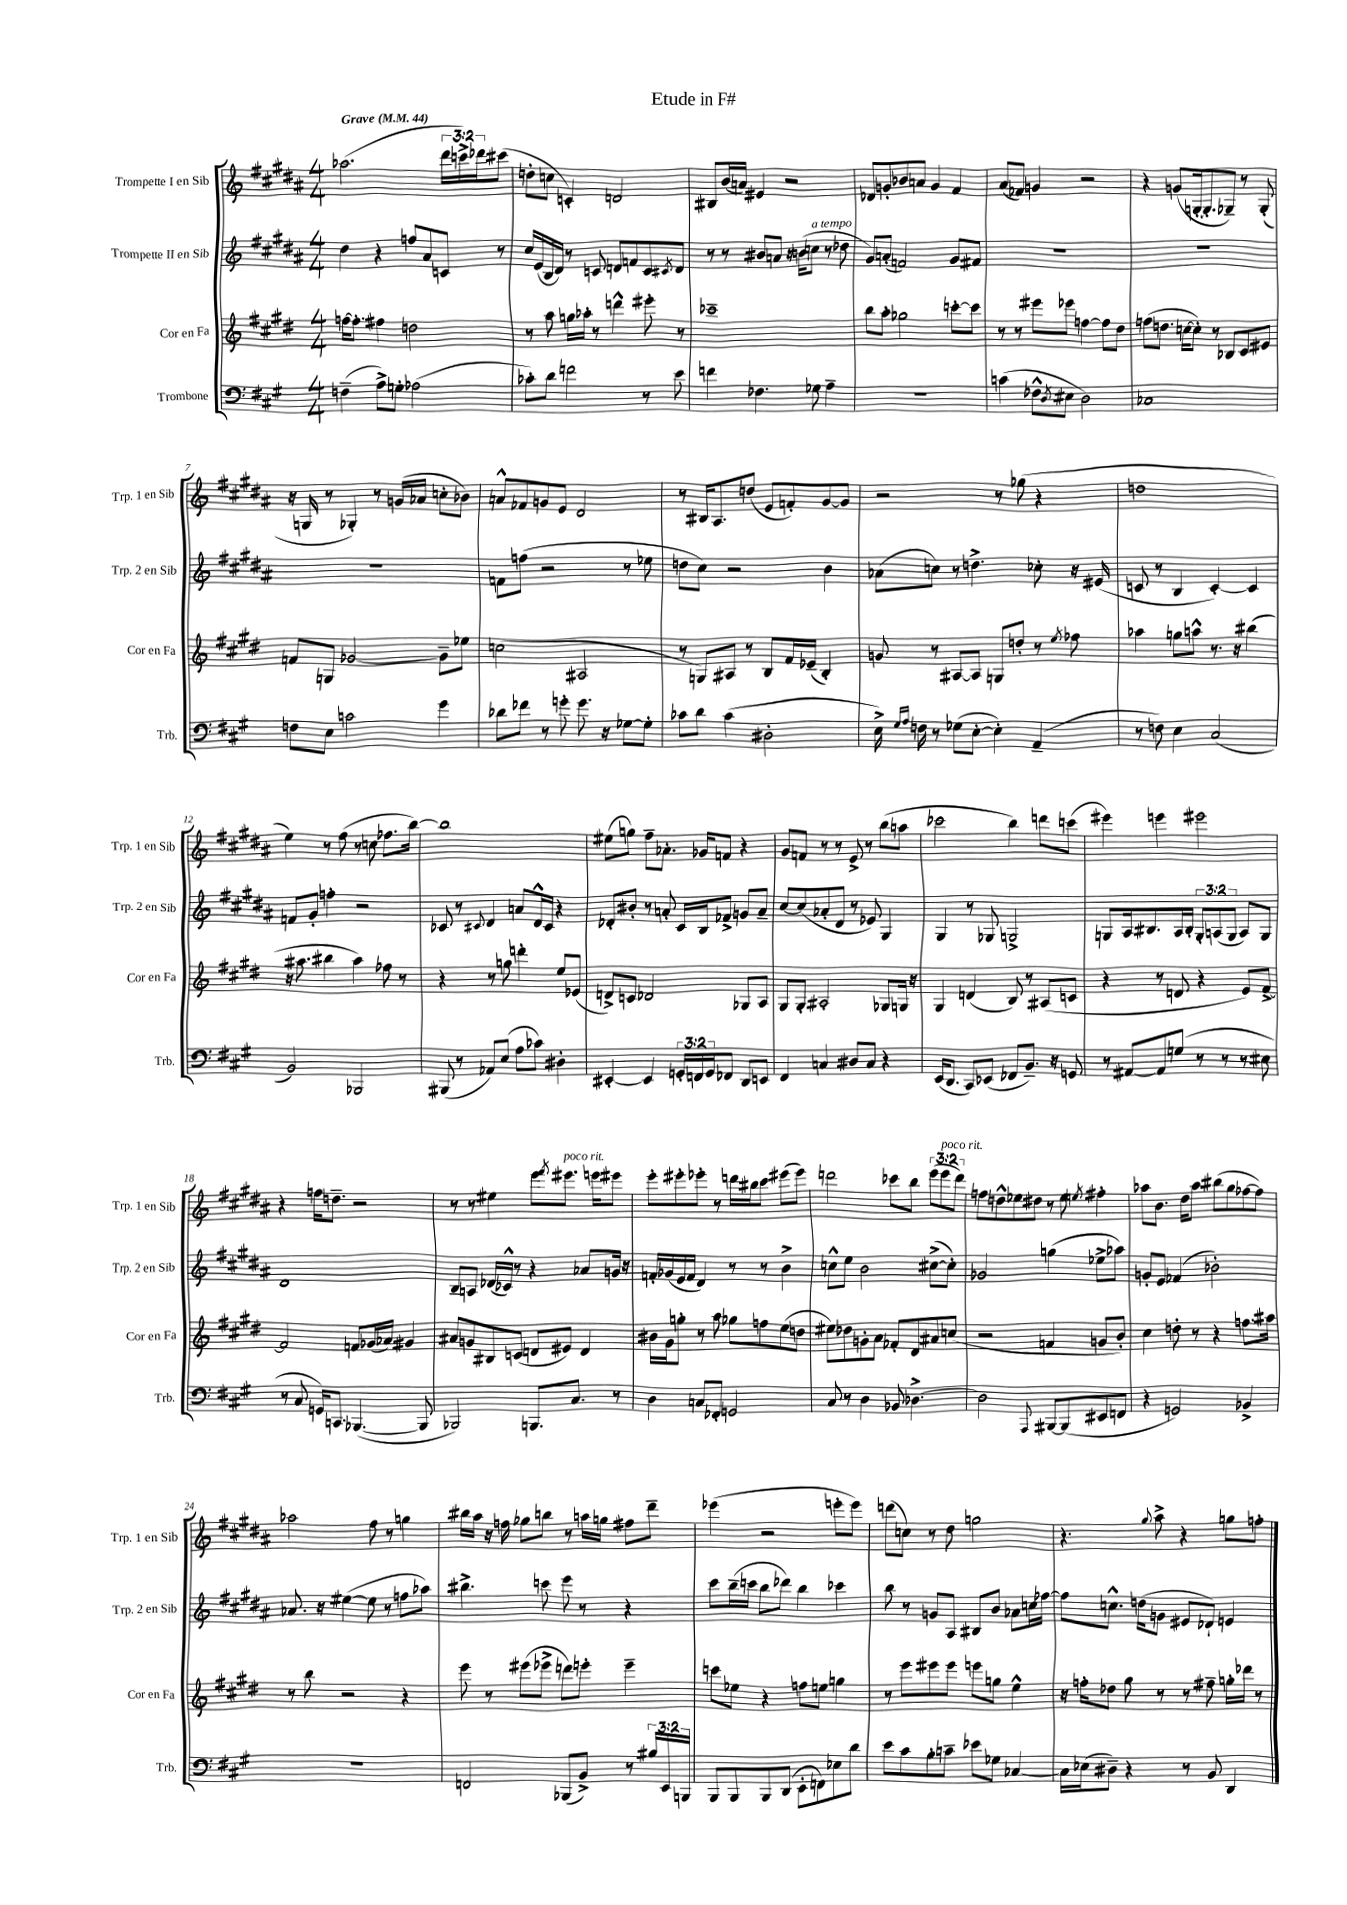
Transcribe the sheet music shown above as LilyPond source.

\header { title = "Etude in F#" }
<<
\new StaffGroup <<
\new Staff = "s0" \with { instrumentName = "Trompette I en Sib" shortInstrumentName = "Trp. 1 en Sib" } {
    \clef treble \key b \major \numericTimeSignature \time 4/4 \override Staff.TupletNumber.text = #tuplet-number::calc-fraction-text \tempo "Grave" 4 = 44
    aes''2.( \tuplet 3/2 { dis'''16 c'''16->) des'''16 } cis'''8( |
    d''8-. c''8 c'4-.) d'2 |
    bis8 b'16( a'16) eis'4 r2 |
    des'8 g'8-. bes'8 a'8 g'4 fis'4 |
    ais'8( fes'8) g'4 r2 |
    r4 g'8( g16~-. g8.-. ges8--) r8 ges8-.( |
    r16 g16 r8 ges4-.) r8 g'16( aes'16 c''8-. bes'8) |
    a'8-^ fes'8 g'8 e'8 dis'2 |
    r8 bis16 ais8. d''8( e'8 f'8-.) gis'8~ gis'8 |
    r2 r8 ges''8( r4 |
    d''1 |
    e''4) r8 fis''8( r8 c''8 fes''8. b''16~) |
    b''1 |
    eis''8( g''8) fis''8-- aes'8.-. ges'16 f'8 r4 |
    gis'8 f'8 r8 r8 e'8-> r8 b''8( a''8 |
    ces'''2 b''4) d'''8 c'''8( |
    eis'''4) e'''4 eis'''2 |
    r4 f''16 d''8.-- r2 |
    r8 r8 eis''4 e'''8 \acciaccatura { fis'''8 } eis'''8.^\markup { \italic "poco rit." } e'''16 eis'''8 |
    e'''8-. eis'''8-. ees'''8-. r8 d'''16 bis''16 cis'''8 eis'''8( eis'''8) |
    d'''2 ces'''8 b''8 \tuplet 3/2 { e'''8( e'''8^\markup { \italic "poco rit." } d'''8) } |
    f''8 d''8-^ ees''8 dis''8 r8 ees''8 \acciaccatura { e''8 } fis''4-. |
    aes''8 b'8. dis''16 aes''8 bis''8( gis''8 fes''8~ fes''8) |
    aes''2 fis''8 r8 g''4 |
    bis''16 ais''16 r16 f''16 ges''8 b''8 r8 a''16 g''16 fis''8 dis'''8-- |
    ees'''4( r2 e'''8-. e'''8) |
    d'''8( c''8) r8 dis''8 g''2 |
    r4. \appoggiatura { gis''8 } ais''8-> r4 g''8 f''8-. \bar "|." |
}
\new Staff = "s1" \with { instrumentName = "Trompette II en Sib" shortInstrumentName = "Trp. 2 en Sib" } {
    \clef treble \key b \major \numericTimeSignature \time 4/4 \override Staff.TupletNumber.text = #tuplet-number::calc-fraction-text
    dis''4 r4 f''8 ais'8 c'8 r8 |
    cis''16 e'16( b16 dis'16) r8 c'8 d'8 f'8 c'8 \acciaccatura { cis'8 } d'8 |
    r8 r8 bis'8 a'8 r16 b'16( c''8^\markup { \italic "a tempo" } r8 des''8 |
    gis'8) a'8-.( f'2) gis'8 fis'8 |
    R1 |
    R1 |
    R1 |
    f'8 f''8( r2 r8 ees''8 |
    d''8 cis''8) r2 b'4 |
    aes'8( c''8) r8 d''4.-> ces''8-. r16 eis'16( |
    c'8 r8 b4 c'4~-.) c'4 |
    f'8 gis'8-. f''4-. r2 |
    ces'8 r8 \appoggiatura { cis'8 } dis'4 a'8 dis'16-^ cis'16 r4 |
    des'8-. bis'8-. r8 a'8-. cis'16 b16 fes'8-> g'8 a'8-- |
    cis''8~ cis''8( aes'8-. dis'8 r8 ees'8) gis4 |
    gis4 r8 ges8 g2-> |
    g8 ais16 bis8. ais16 bis16-. \tuplet 3/2 { g8-. a8( g8 } a8) g8 |
    dis'1 |
    b8-- a8 des'16( ces'16-^) r8 r4 aes'8 g'16 r16 |
    f'16-. ges'16( e'16 f'16 dis'4) r8 r8 b'4-> |
    c''8-^ e''8 b'2 cis''8~->( cis''8-.) |
    ges'2 g''4( ees''8-> aes''8) |
    g'8-. e'8 fes'4( bes'2-.) |
    aes'8. r16 eis''4~( eis''8 r8 f''8 aes''8) |
    bis''4.-> c'''8 e'''8 r8 r4 |
    cis'''8 b''16--( c'''16 b''8 des'''8) b''4 ces'''4 |
    b''8 r8 g'8 ais8 bis8 b'8 aes'8 c''16 fes''16~ |
    fes''8 c''8.-^ d''16( g'8 eis'8 des'8-!) e'4 \bar "|." |
}
\new Staff = "s2" \with { instrumentName = "Cor en Fa" shortInstrumentName = "Cor en Fa" } {
    \clef treble \key e \major \numericTimeSignature \time 4/4
    f''16~ f''8.-. fis''4 d''2 |
    r8 a''8 g''16 aes''16-. r8 d'''4-^ eis'''8-. r8 |
    ces'''1-- |
    b''8 a''8-. ges''2 c'''8~-. c'''8 |
    r8 r8 eis'''8 ees'''8 f''4~ f''8 dis''8 |
    f''8( d''8. c''16~ c''8-.) r8 bes8 cis'8 eis'8 |
    f'8 g8 ges'2~ ges'8-- ees''8 |
    c''2( ais2 |
    r8 g8) ais8 r8 b8 fis'16 ees'16--( b4-.) |
    g'8 r8 ais8~ ais8 g8 d''8-. r8 \acciaccatura { e''8 } fes''8 |
    aes''4 g''8 a''8-^ r8. r16 bis''4( |
    r16 ais''8. bis''4 ais''4) fes''8 r8 |
    r4 r8 g''8 d'''4-. e''8 ees'8( |
    d'8->) c'8 des'2 ges8 a8 |
    gis8 gis8-. ais2-. ges8 g16 r16 |
    gis4 d'4( b8) r8 ais8( c'8 |
    r4 r8 d'8 r4 e'8) fis'8~-> |
    fis'2 f'8 ges'16( aes'16) gis'4 |
    ais'8 g'8 bis8 c'8( d'8 eis'8) d'4 |
    bis'16 gis'16 g''8-. r8 a''8 ges''8 f''8 e''8( d''8 |
    eis''8) des''8 g'8-. a'8 fes'8-. dis'8 ais'8 c''8( |
    r2 f'4 g'8 b'8-.) |
    cis''4 d''8-. r8 r4 f''8. ais''16 |
    r8 b''8 r2 r4 |
    e'''8 r8 eis'''8( ees'''8-> d'''8) e'''8-. e'''4-- |
    c'''8 ees''8 r4 f''8 e''8 g''4 |
    r8 e'''8 eis'''8 eis'''8 e'''8 g''8 e''4-^ |
    r16 f''16-. des''8 gis''8 r8 r8 fis''8-- g''16-. des'''16 r8 \bar "|." |
}
\new Staff = "s3" \with { instrumentName = "Trombone" shortInstrumentName = "Trb." } {
    \clef bass \key a \major \numericTimeSignature \time 4/4 \override Staff.TupletNumber.text = #tuplet-number::calc-fraction-text
    f4--( a8->) g8-. aes2( |
    ces'8-.) d'8 f'2 r8 e'8 |
    f'4 fes4. ges8 a4-- |
    R1 |
    c'4( fes8-^ \acciaccatura { d8 } eis8 d2) |
    ces1 |
    f8 e8 c'2 gis'4 |
    des'8 fes'8 r8 g'8-. g'8. r16 ges8~ ges8-. |
    ces'8 d'8 ces'4( dis2-. |
    e16->) \grace { gis16 a16 } f16 r8 ges8( e8~-. e4-.) a,4--( |
    r8 f8) e4 cis2( |
    b,2) bes,,2 |
    bis,,8( r8 aes,8) e8( a8 ces'8) dis4-. |
    eis,4~-. eis,4 \tuplet 3/2 { g,16-. f,16 g,16 } fes,8 d,8 e,8 |
    fis,4 c4 dis8 c8 r4 |
    e,16( d,8. cis,8) ees,8( fes,8 b,8.--) r16 g,8 |
    r8 ais,8~ ais,8 g8( r8 r8 r8 eis8 |
    r8 cis8 g,16) c,8. bes,,4.~( bes,,8 |
    bes,,2) b,,8. cis8. r8 |
    d4 c8 fes,8-. g,2 |
    cis8 r8 d4 bes,8 des4.~-> |
    des2 \appoggiatura { a,,8 } bis,,8~ bis,,8( eis,8 f,8 |
    r4 g,2) bes,4-> |
    R1 |
    f,2 bes,,8( b,8->) r8 \tuplet 3/2 { bis16 e,16 b,,16 } |
    b,,8 b,,8 b,,8 d,8( e,8-. f,8) ees8 d'8 |
    e'8 cis'8 b8-. c'8-- ees'8 ges8 ces4~ |
    ces16 ees16( dis8--) r4 r8 b,8 d,4 \bar "|." |
}
>>
>>
